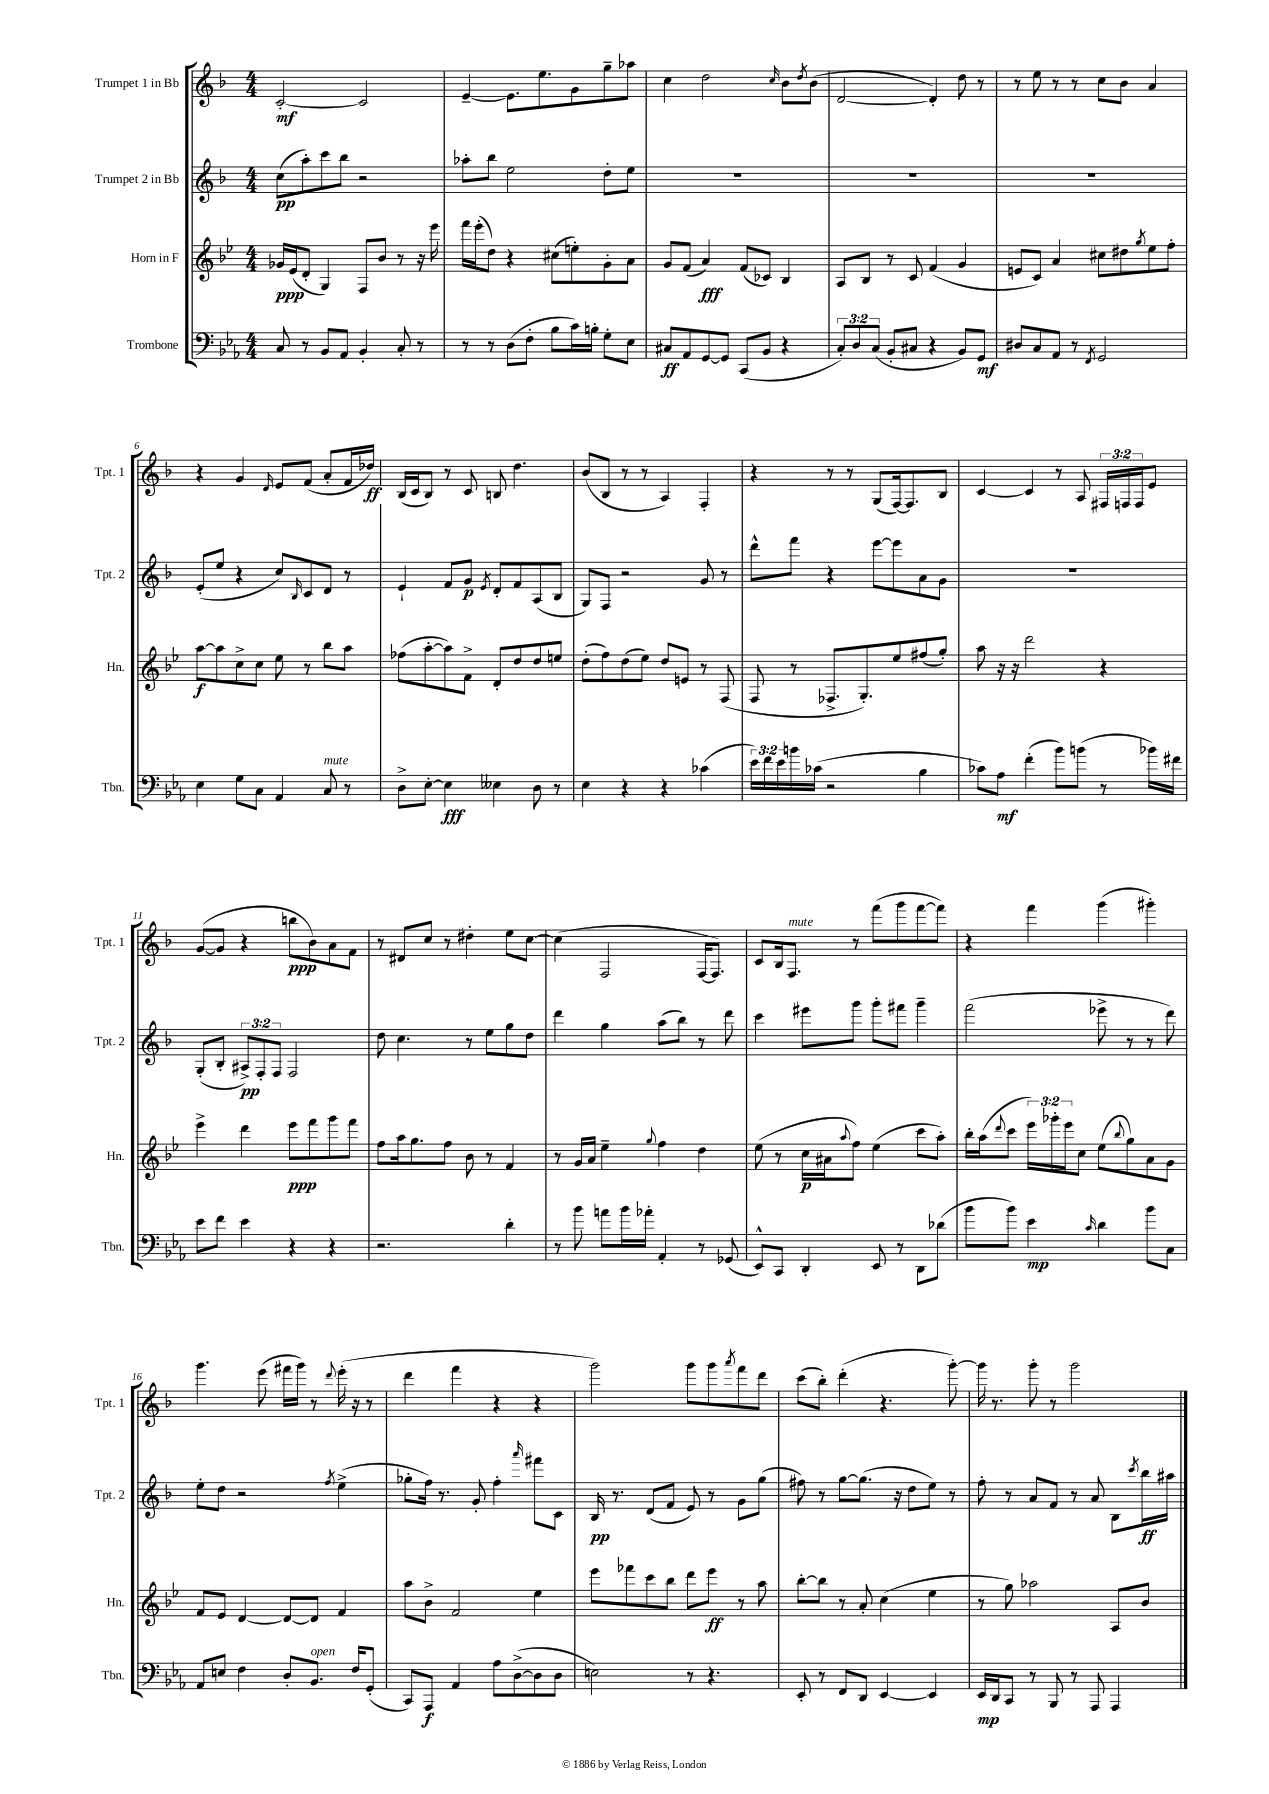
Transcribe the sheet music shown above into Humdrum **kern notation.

**kern	**dynam	**kern	**dynam	**kern	**dynam	**kern	**dynam
*part4	*part4	*part3	*part3	*part2	*part2	*part1	*part1
*staff4	*staff4	*staff3	*staff3	*staff2	*staff2	*staff1	*staff1
*I"Trombone	*	*I"Horn in F	*	*I"Trumpet 2 in Bb	*	*I"Trumpet 1 in Bb	*
*I'Tbn.	*	*I'Hn.	*	*I'Tpt. 2	*	*I'Tpt. 1	*
*clefF4	*	*clefG2	*	*clefG2	*	*clefG2	*
*k[b-e-a-]	*	*k[b-e-]	*	*k[b-]	*	*k[b-]	*
*M4/4	*	*M4/4	*	*M4/4	*	*M4/4	*
=1	=1	=1	=1	=1	=1	=1	=1
8C/	.	16g-X/LL	ppp	(8cc\L	pp	[2c'/	mf
.	.	(16e-/J	.	.	.	.	.
8r	.	8d'/J	.	8aa'\)	.	.	.
8BB-/L	.	4G/)	.	8ccc\	.	.	.
8AA-/J	.	.	.	8bb-\J	.	.	.
4BB-'/	.	8F/L	.	2r	.	2c/]	.
.	.	8b-/J	.	.	.	.	.
8C'/	.	8r	.	.	.	.	.
8r	.	16r	.	.	.	.	.
.	.	16eee-\	.	.	.	.	.
=2	=2	=2	=2	=2	=2	=2	=2
8r	.	16fff\LL	.	8aa-X'\L	.	[4e~/	.
.	.	(16eee-'\J	.	.	.	.	.
8r	.	8dd\J)	.	8bb-\J	.	.	.
(8D\L	.	4r	.	2ee\	.	8.e\L]	.
8F'\J	.	.	.	.	.	.	.
.	.	.	.	.	.	8.ee\	.
8B-\L	.	(8cc#X\L	.	.	.	.	.
16c\L)	.	8een'\)	.	.	.	8g\	.
16Bn'\JJ	.	.	.	.	.	.	.
8G'\L	.	8g'\	.	8dd'\L	.	8gg~\	.
8E-\J	.	8a\J	.	8ee\J	.	8aa-X\J	.
=3	=3	=3	=3	=3	=3	=3	=3
8C#X/L	ff	8g/L	.	1r	.	4cc\	.
8AA-/	.	(8f/J	.	.	.	.	.
[8GG/	.	4a/)	fff	.	.	2dd\	.
8GG/J]	.	.	.	.	.	.	.
(8CC/L	.	(8f/L	.	.	.	.	.
8BB-/J	.	8c-X/J)	.	.	.	.	.
.	.	.	.	.	.	16qqcc/	.
4r	.	4B-/	.	.	.	8b-\L	.
.	.	.	.	.	.	8qdd/	.
.	.	.	.	.	.	(8b-\J	.
=4	=4	=4	=4	=4	=4	=4	=4
12C'/L)	.	8A/L	.	1r	.	[2d/	.
12D/	.	.	.	.	.	.	.
.	.	8B-/J	.	.	.	.	.
(12C/J	.	.	.	.	.	.	.
8BB-'/L	.	8r	.	.	.	.	.
8C#X/J	.	8c/	.	.	.	.	.
4r	.	(4f/	.	.	.	4d'/])	.
8BB-/L)	.	4g/	.	.	.	8dd\	.
8GG/J	mf	.	.	.	.	8r	.
=5	=5	=5	=5	=5	=5	=5	=5
8D#X/L	.	8en/L	.	1r	.	8r	.
8C/	.	8c/J)	.	.	.	8ee\	.
8AA-/J	.	4a/	.	.	.	8r	.
8r	.	.	.	.	.	8r	.
8qFF/	.	.	.	.	.	.	.
2GG/	.	8cc#X\L	.	.	.	8cc\L	.
.	.	8dd#X\	.	.	.	8b-\J	.
.	.	8qgg/	.	.	.	.	.
.	.	8ee-\	.	.	.	4a/	.
.	.	8ff'\J	.	.	.	.	.
!!LO:LB:g=z
=6	=6	=6	=6	=6	=6	=6	=6
4E-\	.	[8aa\L	f	(8e'/L	.	4r	.
.	.	8aa\]	.	8ee/J	.	.	.
8G\L	.	8cc^\	.	4r	.	4g/	.
8C\J	.	8cc\J	.	.	.	.	.
.	.	.	.	.	.	16qqd/	.
4AA-/	.	8ee-\	.	8cc/L)	.	8e/L	.
.	.	.	.	16qqB-/	.	.	.
.	.	8r	.	8c/	.	(8f/J	.
!LO:TX:a:i:t=mute	!	!	!	!	!	!	!
8C/	.	8bb-\L	.	8d/J	.	8a'/L	.
8r	.	8aa\J	.	8r	.	16f/L	.
.	.	.	.	.	.	16dd-X/JJ)	ff
=7	=7	=7	=7	=7	=7	=7	=7
8D^\L	.	(8ff-X\L	.	4e`/	.	(16B-/LL	.
.	.	.	.	.	.	16c/J	.
[8E-'\J	.	[8aa'\	.	.	.	8B-/J)	.
4E-\]	fff	8aa\])	.	8f/L	.	8r	.
.	.	8f^\J	.	8g/J	p	8c/	.
.	.	.	.	8qe/	.	.	.
4E--X\	.	8d'/L	.	8d'/L	.	8Bn/	.
.	.	8dd/	.	8f/	.	4.dd\	.
8D\	.	8dd/	.	(8A/	.	.	.
8r	.	8een/J	.	8B-/J	.	.	.
=8	=8	=8	=8	=8	=8	=8	=8
4E-\	.	(8dd'\L	.	8G/L)	.	(8b-/L	.
.	.	8ff\)	.	8F/J	.	8B-/J	.
4r	.	(8dd\	.	2r	.	8r	.
.	.	8ee-\J)	.	.	.	8r	.
4r	.	8dd/L	.	.	.	4A/)	.
.	.	8en/J	.	.	.	.	.
(4c-X\	.	8r	.	8g/	.	4F'/	.
.	.	(8F/	.	8r	.	.	.
=9	=9	=9	=9	=9	=9	=9	=9
24e-\LL)	.	8F/	.	8ddd^^\L	.	4r	.
24f\	.	.	.	.	.	.	.
24e-\	.	.	.	.	.	.	.
16bn\	.	8r	.	8fff\J	.	.	.
(16c-X\JJ	.	.	.	.	.	.	.
2r	.	8.F-X^/L	.	4r	.	8r	.
.	.	.	.	.	.	8r	.
.	.	8.G'/)	.	.	.	.	.
.	.	.	.	[8eee\L	.	(8G/L	.
.	.	8ee-/	.	8eee\]	.	[16F/k)	.
.	.	.	.	.	.	8.F/]	.
4B-\	.	(8ff#X/	.	8a\	.	.	.
.	.	8gg'/J)	.	8g\J	.	8B-/J	.
=10	=10	=10	=10	=10	=10	=10	=10
8c-X\L)	.	8aa\	.	1r	.	[4c/	.
8A-\J	mf	16r	.	.	.	.	.
.	.	16r	.	.	.	.	.
(4f'\	.	2ddd\	.	.	.	4c/]	.
8b-\L)	.	.	.	.	.	8r	.
(8bn\J	.	.	.	.	.	8A/	.
8r	.	4r	.	.	.	24F#X/LL	.
.	.	.	.	.	.	24Fn/	.
.	.	.	.	.	.	24F/J	.
16b-X\LL)	.	.	.	.	.	8e/J	.
16f#X\JJ	.	.	.	.	.	.	.
!!LO:LB:g=z
=11	=11	=11	=11	=11	=11	=11	=11
8e-\L	.	4eee-^\	.	(8G'/L	.	([8g/L	.
8f\J	.	.	.	8B-'/J	.	8g/J]	.
4e-\	.	4ddd\	.	12A#X^/L)	pp	4r	.
.	.	.	.	12F'/	.	.	.
.	.	.	.	12F/J	.	.	.
4r	.	8eee-\L	ppp	2F/	.	8bbn\L	ppp
.	.	8fff\	.	.	.	8b-\)	.
4r	.	8ggg\	.	.	.	8a\	.
.	.	8fff\J	.	.	.	8f\J	.
=12	=12	=12	=12	=12	=12	=12	=12
2.r	.	8ff\L	.	8dd\	.	8r	.
.	.	16aa\k	.	4.cc\	.	8d#X/L	.
.	.	8.gg\	.	.	.	.	.
.	.	.	.	.	.	8cc/J	.
.	.	8ff\J	.	.	.	8r	.
.	.	8b-\	.	8r	.	4dd#X'\	.
.	.	8r	.	8ee\L	.	.	.
4d'\	.	4f/	.	8gg\	.	8ee\L	.
.	.	.	.	8dd\J	.	[8cc\J	.
=13	=13	=13	=13	=13	=13	=13	=13
8r	.	8r	.	4ddd\	.	(4cc\]	.
8b-\	.	16g/LL	.	.	.	.	.
.	.	16a/JJ	.	.	.	.	.
8an\L	.	4ee-~\	.	4gg\	.	2F/	.
16b-\L	.	.	.	.	.	.	.
16a-X'\JJ	.	.	.	.	.	.	.
.	.	8qqgg/	.	.	.	.	.
4AA-'/	.	4ff\	.	(8aa\L	.	.	.
.	.	.	.	8bb-\J)	.	.	.
8r	.	4dd\	.	8r	.	[16F/KL	.
.	.	.	.	.	.	8.F/J])	.
(8GG-X/	.	.	.	8ddd\	.	.	.
=14	=14	=14	=14	=14	=14	=14	=14
8EE-^^/L)	.	(8ee-\	.	4ccc\	.	8c/L	.
8CC/J	.	8r	.	.	.	16B-/k	.
!	!	!	!	!	!	!LO:TX:a:i:t=mute	!
.	.	.	.	.	.	8.F/J	.
4DD'/	.	16cc\LL	p	8eee#X\L	.	.	.
.	.	16a#X\J	.	.	.	.	.
.	.	8qqaa/	.	.	.	.	.
.	.	8ff\J)	.	8ggg\J	.	8r	.
8EE-/	.	(4ee-\	.	8ggg'\L	.	(8fff\L	.
8r	.	.	.	8fff#X\J	.	8ggg\	.
8DD\L	.	8ccc\L	.	4ggg~\	.	[8fff\	.
(8d-X\J	.	8aa'\J)	.	.	.	8fff\J])	.
=15	=15	=15	=15	=15	=15	=15	=15
8b-\L	.	16bb-'\LL	.	(2fff\	.	4r	.
.	.	(16aa\J	.	.	.	.	.
.	.	8qqddd/	.	.	.	.	.
8b-\J)	.	8ccc\J	.	.	.	.	.
4e-\	mp	24eee-\LL)	.	.	.	4fff\	.
.	.	24ggg-X'\	.	.	.	.	.
.	.	24eee-\J	.	.	.	.	.
.	.	8cc\J	.	.	.	.	.
16qqc/	.	.	.	.	.	.	.
4d\	.	(8ee-\L	.	8eee-X^\	.	(4ggg\	.
.	.	8qqbb-/	.	.	.	.	.
.	.	8gg\)	.	8r	.	.	.
8b-\L	.	8a\	.	8r	.	4ggg#X'\)	.
8C\J	.	8g\J	.	8ddd\)	.	.	.
!!LO:LB:g=z
=16	=16	=16	=16	=16	=16	=16	=16
8AA-/L	.	8f/L	.	8ee'\L	.	4.ggg\	.
8En/J	.	8e-/J	.	8dd\J	.	.	.
4F\	.	[4d/	.	2r	.	.	.
.	.	.	.	.	.	(8eee\	.
8D'/L	.	8d/L_	.	.	.	16fff#X\LL	.
.	.	.	.	.	.	16ggg\JJ)	.
!LO:TX:a:i:t=open	!	!	!	!	!	!	!
8.BB-/J	.	8d/J]	.	.	.	8r	.
.	.	.	.	8qff/	.	8qqddd/	.
.	.	4f/	.	(4ee^\	.	(16eee'\	.
16F/KL	.	.	.	.	.	16r	.
(8GG'/J	.	.	.	.	.	8r	.
=17	=17	=17	=17	=17	=17	=17	=17
8CC/L)	.	8aa\L	.	8gg-X'\L	.	4ddd\	.
8AAA-/J	f	8b-^\J	.	16ff\Jk)	.	.	.
.	.	.	.	8.r	.	.	.
4AA-/	.	2f/	.	.	.	4fff\	.
.	.	.	.	8g'/	.	.	.
8A-\L	.	.	.	4ff'\	.	4r	.
([8D^\	.	.	.	.	.	.	.
.	.	.	.	16qqaaa/	.	.	.
8D\]	.	4ee-\	.	8fff#X\L	.	4r	.
8D\J	.	.	.	8c\J	.	.	.
=18	=18	=18	=18	=18	=18	=18	=18
2En\)	.	8eee-\L	.	16B-/	pp	2ggg\)	.
.	.	.	.	8.r	.	.	.
.	.	8fff-X\	.	.	.	.	.
.	.	8ccc\	.	(8d/L	.	.	.
.	.	8bb-\J	.	8f/J	.	.	.
8r	.	8ddd\L	.	8e/)	.	8ggg\L	.
4.r	.	8eee-\J	ff	8r	.	8ggg\	.
.	.	.	.	.	.	8qaaa/	.
.	.	8r	.	8g\L	.	8fff\	.
.	.	8aa\	.	(8gg\J	.	8ddd\J	.
=19	=19	=19	=19	=19	=19	=19	=19
8EE-'/	.	[8bb-'\L	.	8ff#X\)	.	(8ccc\L	.
8r	.	8bb-\J]	.	8r	.	8bb-'\J)	.
8FF/L	.	8r	.	[8gg\L	.	(4ddd'\	.
8DD/J	.	8a'/	.	(8.gg\J]	.	.	.
[4EE-/	.	(4cc\	.	.	.	4.r	.
.	.	.	.	16r	.	.	.
.	.	.	.	8dd\L	.	.	.
4EE-/]	.	4ee-\	.	8ee\J)	.	.	.
.	.	.	.	8r	.	[8ggg'\)	.
=20	=20	=20	=20	=20	=20	=20	=20
16EE-/LL	mp	8r	.	8ff'\	.	16ggg\]	.
16DD/J	.	.	.	.	.	8.r	.
8CC/J	.	8gg\)	.	8r	.	.	.
8r	.	2aa-X\	.	8a/L	.	8ggg'\	.
8BBB-/	.	.	.	8f/J	.	8r	.
8r	.	.	.	8r	.	2ggg\	.
8AAA-/	.	.	.	8a/	.	.	.
4AAA-/	.	8A/L	.	8B-\L	.	.	.
.	.	.	.	8qccc/	.	.	.
.	.	8b-/J	.	16bb-\L	ff	.	.
.	.	.	.	16aa#X\JJ	.	.	.
==	==	==	==	==	==	==	==
*-	*-	*-	*-	*-	*-	*-	*-
